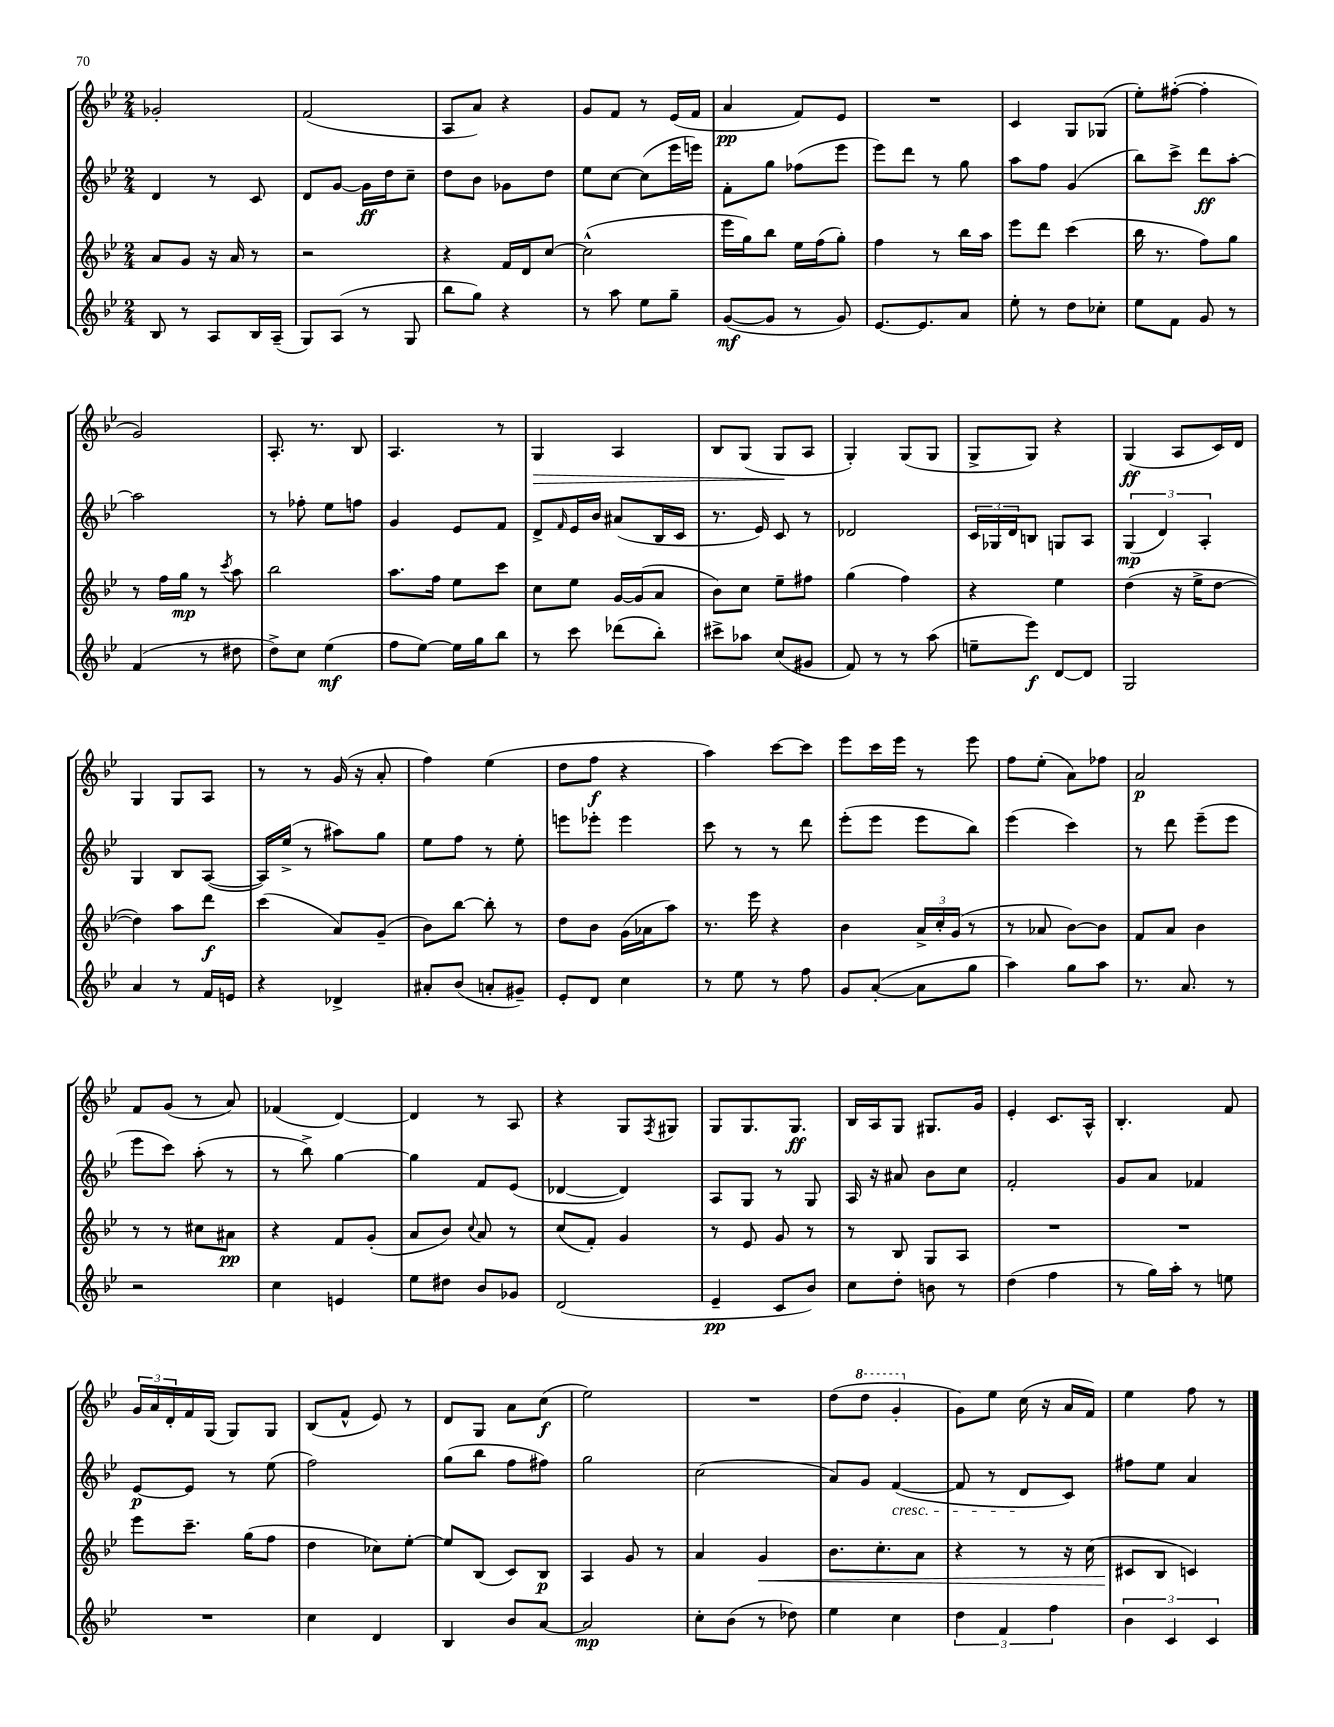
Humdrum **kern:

**kern	**kern	**kern	**kern
*staff4	*staff3	*staff2	*staff1
*clefG2	*clefG2	*clefG2	*clefG2
*k[b-e-]	*k[b-e-]	*k[b-e-]	*k[b-e-]
*M2/4	*M2/4	*M2/4	*M2/4
8B-	8a	4d	2g-'
8r	8g	.	.
8A	16r	8r	.
.	16a	.	.
16B-	8r	8c	.
(16A~	.	.	.
=	=	=	=
8G)	2r	8d	(2f
(8A	.	[8g	.
8r	.	16g]	.
.	.	16dd	.
8G	.	8cc~	.
=	=	=	=
8bb-	4r	8dd	8A
8gg)	.	8b-	8a)
4r	16f	8g-	4r
.	16d	.	.
.	[8cc	8dd	.
=	=	=	=
8r	(2cc^^]	8ee-	8g
8aa	.	[8cc	8f
8ee-	.	(8cc]	8r
8gg~	.	16eee-	(16e-
.	.	16eee)	16f
=	=	=	=
([8g	16eee-	8f'	4a
.	16gg)	.	.
8g]	8bb-	8gg	.
8r	16ee-	(8ff-	8f)
.	(16ff	.	.
8g)	8gg')	8eee-	8e-
=	=	=	=
[8.e-	4ff	8eee-)	2r
.	.	8ddd	.
8.e-]	.	.	.
.	8r	8r	.
8a	16bb-	8gg	.
.	16aa	.	.
=	=	=	=
8ee-'	8eee-	8aa	4c
8r	8ddd	8ff	.
8dd	(4ccc	(4g	8G
8cc-'	.	.	(8G-
=	=	=	=
8ee-	16bb-	8bb-)	8ee-')
.	8.r	.	.
8f	.	8ccc^	([8ff#'
8g	8ff)	8ddd	4ff#']
8r	8gg	[8aa'	.
=	=	=	=
(4f	8r	2aa]	2g)
.	16ff	.	.
.	16gg	.	.
8r	8r	.	.
.	8qccc	.	.
8dd#	8aa	.	.
=	=	=	=
8dd^)	2bb-	8r	8.A'
8cc	.	8ff-'	.
.	.	.	8.r
(4ee-	.	8ee-	.
.	.	8ff	8B-
=	=	=	=
8ff	8.aa	4g	4.A
[8ee-)	.	.	.
.	16ff	.	.
16ee-]	8ee-	8e-	.
16gg	.	.	.
8bb-	8ccc	8f	8r
=	=	=	=
8r	8cc	8d^	4G
.	.	16qqf	.
8ccc	8ee-	16e-	.
.	.	16b-	.
(8ddd-	[16g	(8a#	4A
.	(16g]	.	.
8bb-')	8a	16B-	.
.	.	16c	.
=	=	=	=
8ccc#^	8b-)	8.r	8B-
8aa-	8cc	.	(8G
.	.	16e-)	.
(8cc	8ee-~	8c	8G
8g#	8ff#	8r	8A
=	=	=	=
8f)	(4gg	2d-	4G')
8r	.	.	.
8r	4ff)	.	(8G
(8aa	.	.	8G
=	=	=	=
8ee~	4r	24c	8G^
.	.	24G-	.
.	.	24d	.
8eee-)	.	8B	8G)
[8d	4ee-	8G	4r
8d]	.	8A	.
=	=	=	=
2G	(4dd	(6G	(4G
.	.	6d)	.
.	16r	.	8A
.	16ee-^	.	.
.	.	6A'	.
.	[8dd	.	16c)
.	.	.	16d
=	=	=	=
4a	4dd])	4G	4G
8r	8aa	8B-	8G
16f	8ddd	([8A	8A
16e	.	.	.
=	=	=	=
4r	(4ccc	16A])	8r
.	.	(16ee-^	.
.	.	8r	8r
4d-^	8a)	8aa#)	(16g
.	.	.	16r
.	(8g~	8gg	8a'
=	=	=	=
8a#'	8b-)	8ee-	4ff)
(8b-	[8bb-	8ff	.
8a'	8bb-']	8r	(4ee-
8g#~)	8r	8ee-'	.
=	=	=	=
8e-'	8dd	8eee	8dd
8d	8b-	8eee-'	8ff
4cc	(16g	4eee-	4r
.	16a-	.	.
.	8aa)	.	.
=	=	=	=
8r	8.r	8ccc	4aa)
8ee-	.	8r	.
.	16eee-	.	.
8r	4r	8r	[8ccc
8ff	.	8ddd	8ccc]
=	=	=	=
8g	4b-	(8eee-'	8eee-
([8a'	.	8eee-	16ccc
.	.	.	16eee-
8a]	24a^	8eee-	8r
.	24cc'	.	.
.	(24g	.	.
8gg	8r	8bb-)	8eee-
=	=	=	=
4aa)	8r	(4eee-	8ff
.	8a-	.	(8ee-'
8gg	[8b-)	4ccc)	8a)
8aa	8b-]	.	8ff-
=	=	=	=
8.r	8f	8r	2a
.	8a	8ddd	.
8.a	.	.	.
.	4b-	(8eee-~	.
8r	.	8eee-	.
=	=	=	=
2r	8r	8eee-	8f
.	8r	8ccc)	(8g
.	8cc#	(8aa'	8r
.	8a#	8r	8a)
=	=	=	=
4cc	4r	8r	(4f-
.	.	8bb-^)	.
4e	8f	[4gg	[4d)
.	(8g'	.	.
=	=	=	=
8ee-	8a	4gg]	4d]
8dd#	8b-)	.	.
.	8qqcc	.	.
8b-	8a	8f	8r
8g-	8r	(8e-	8A
=	=	=	=
(2d	(8cc	[4d-	4r
.	8f')	.	.
.	4g	4d-])	8G
.	.	.	8qF
.	.	.	8G#
=	=	=	=
4e-~	8r	8A	8G
.	8e-	8G	8.G
8c	8g	8r	.
.	.	.	8.G
8b-)	8r	8G	.
=	=	=	=
8cc	8r	16A	16B-
.	.	16r	16A
8dd'	8B-	8a#	8G
8b	8G	8b-	8.G#
8r	8A	8cc	.
.	.	.	16g
=	=	=	=
(4dd	2r	2f'	4e-'
4ff	.	.	8.c
.	.	.	16A^^
=	=	=	=
8r	2r	8g	4.B-'
16gg)	.	8a	.
16aa'	.	.	.
8r	.	4f-	.
8ee	.	.	8f
=	=	=	=
2r	8eee-	[8e-	24g
.	.	.	24a
.	.	.	24d'
.	8.ccc~	8e-]	16f
.	.	.	(16G
.	.	8r	8G)
.	(16gg	.	.
.	8ff	(8ee-	8G
=	=	=	=
4cc	4dd	2ff)	(8B-
.	.	.	8f^^
4d	8cc-)	.	8e-)
.	[8ee-'	.	8r
=	=	=	=
4B-	8ee-]	(8gg	8d
.	(8B-	8bb-	8G
8b-	8c)	8ff	8a
[8a	8B-	8ff#)	(8cc
=	=	=	=
2a]	4A	2gg	2ee-)
.	8g	.	.
.	8r	.	.
=	=	=	=
8cc'	4a	(2cc	2r
(8b-	.	.	.
8r	4g	.	.
8dd-)	.	.	.
=	=	=	=
4ee-	8.b-	8a)	(8dd
.	.	8g	8ddd
.	8.cc'	.	.
4cc	.	([4f	4gg'
.	8a	.	.
=	=	=	=
6dd	4r	8f]	8g)
.	.	8r	8ee-
6f	.	.	.
.	8r	8d	(16cc
.	.	.	16r
6ff	.	.	.
.	16r	8c)	16a
.	(16cc	.	16f)
=	=	=	=
6b-	8c#	8ff#	4ee-
.	8B-	8ee-	.
6c	.	.	.
.	4c)	4a	8ff
6c	.	.	.
.	.	.	8r
==	==	==	==
*-	*-	*-	*-
